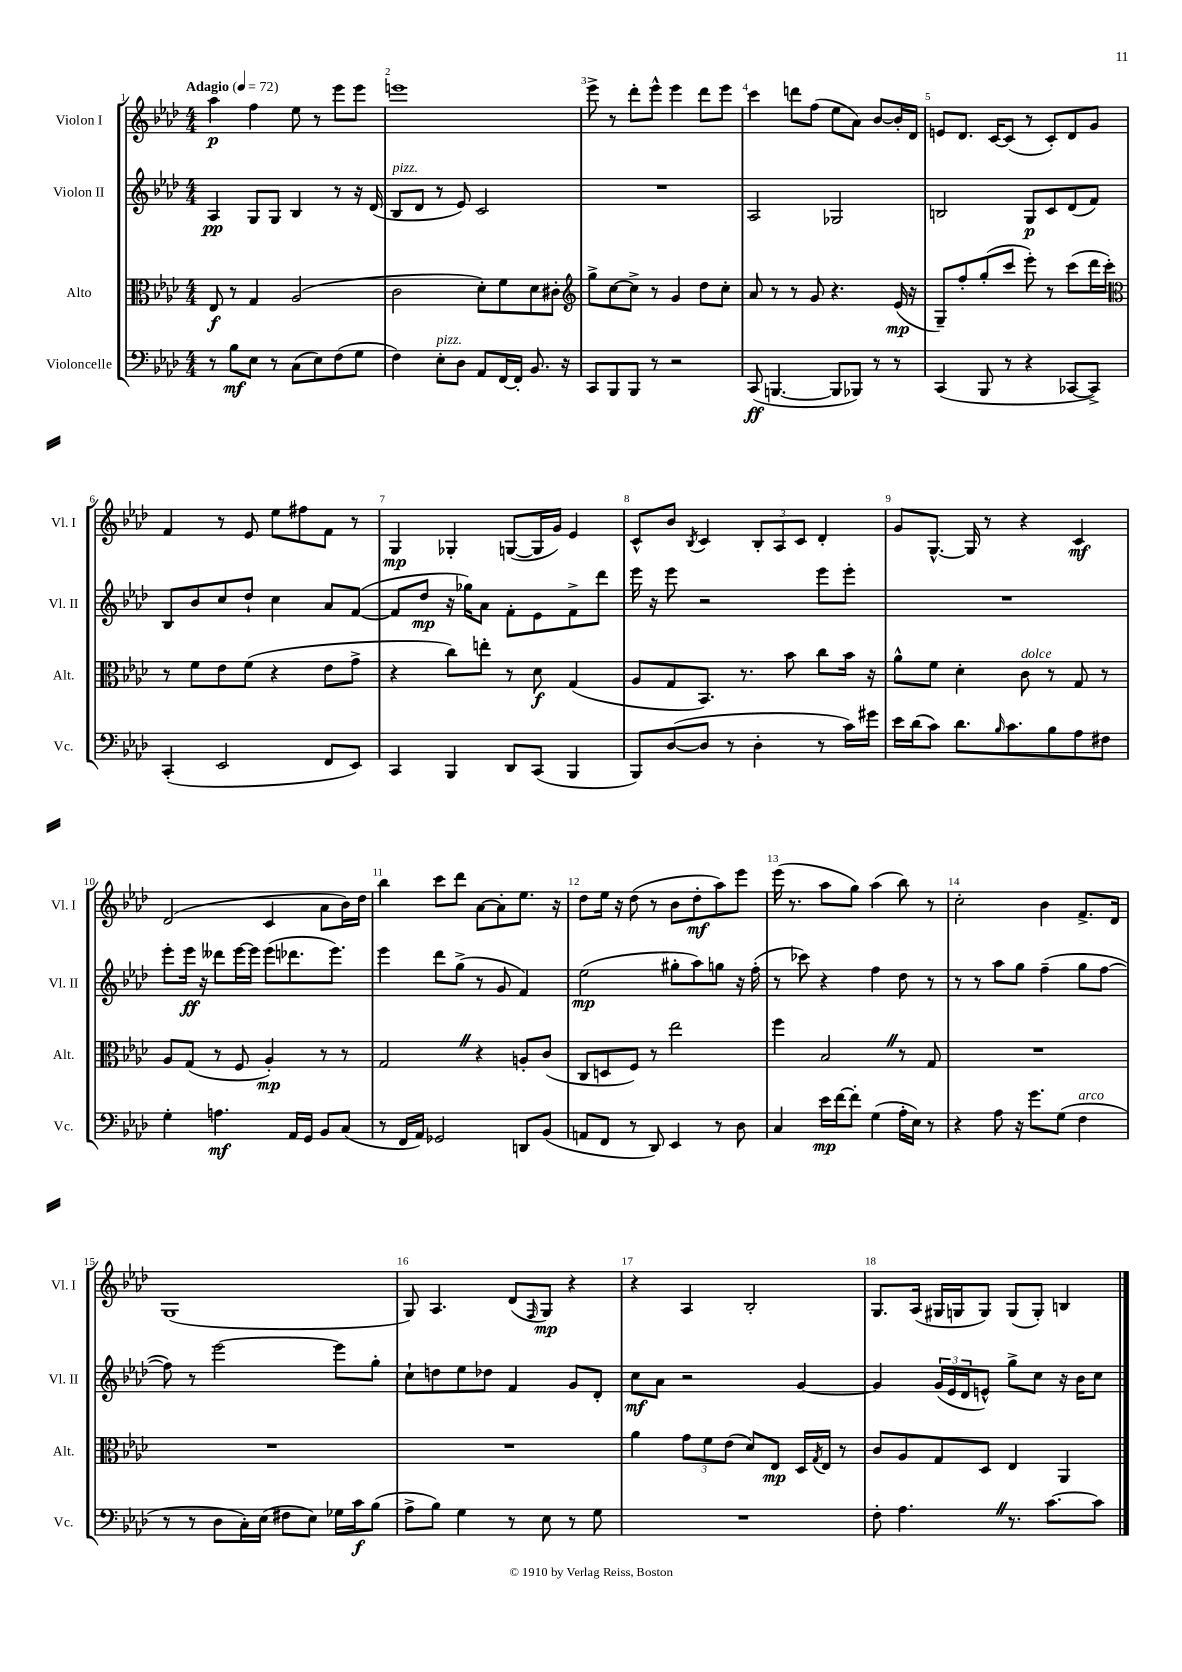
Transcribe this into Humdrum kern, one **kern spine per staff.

**kern	**kern	**kern	**kern
*staff4	*staff3	*staff2	*staff1
*clefF4	*clefC3	*clefG2	*clefG2
*k[b-e-a-d-]	*k[b-e-a-d-]	*k[b-e-a-d-]	*k[b-e-a-d-]
*M4/4	*M4/4	*M4/4	*M4/4
*MM72	*MM72	*MM72	*MM72
8r	8E-/	4A-/	4aa-\
8B-\L	8r	.	.
8E-\J	4G/	8G/L	4ff\
8r	.	8G/J	.
(8C\L	(2A-/	4B-/	8ee-\
8E-\)	.	.	8r
(8F\	.	8r	8eee-\L
8G\J	.	16r	8eee-\J
.	.	(16d-/	.
=	=	=	=
4F\)	2c\	8B-/L	1eee
.	.	8d-/J	.
8E-'\L	.	8r	.
8D-\J	.	8e-/)	.
8AA-/L	8d-'\L)	2c/	.
[16FF/L	8f\	.	.
16FF'/]JJ	.	.	.
8.BB-/	8d-\	.	.
.	8c#'\J	.	.
16r	.	.	.
=	=	=	=
*	*clefG2	*	*
8CC/L	8gg^\L	1r	8eee-^\
8BBB-/	[8cc\	.	8r
8BBB-/J	8cc^\]J	.	8ddd-'\L
8r	8r	.	8eee-^^\J
2r	4g/	.	4eee-\
.	8dd-\L	.	8ddd-\L
.	8cc'\J	.	8eee-\J
=	=	=	=
(8CC/	8a-/	2A-/	4ccc\
[4.BBB/	8r	.	.
.	8r	.	8ddd\L
.	8g/	.	(8ff\J
8BBB/]L	4.r	2G-/	8ee-\L
8BBB-/J)	.	.	8a-\J)
8r	.	.	[8b-/L
8r	(16e-/	.	16b-'/]L
.	16r	.	16d-/JJ
=	=	=	=
(4CC/	8G~/L)	2B/	8e/L
.	8ff'/	.	8.d-/J
8BBB-/	(8gg'/	.	.
.	.	.	[16c/LK
8r	8ccc/J	.	(8c/]J
4r	8eee-'\)	8G/L	8r
.	8r	8c/	8c'/L)
[8CC-/L	(8ccc\L	(8d-/	8d-/
8CC-^/]J)	16ddd-\L	8f/J)	8g/J
.	16ccc'\JJ)	.	.
=	=	=	=
*	*clefC3	*	*
(4CC'/	8r	8B-/L	4f/
.	8f\L	8b-/	.
2EE-/	8e-\	8cc/	8r
.	(8f\J	8dd-`/J	8e-/
.	4r	4cc\	8ee-\L
.	.	.	8ff#\
8FF/L	8e-\L	8a-/L	8f\J
8EE-/J)	8g^\J	([8f/J	8r
=	=	=	=
4CC/	4r	8f/]L	4G/
.	.	8dd-/J	.
4BBB-/	8cc\L)	16r	4G-'/
.	.	16gg-\LK)	.
.	8ee'\J	8a-\J	.
8DD-/L	8r	8f'\L	([8G/L
(8CC/J	8d-\	8e-\	16G/]L
.	.	.	16g/JJ)
4BBB-/	(4G/	8f^\	4e-/
.	.	8ddd-\J	.
=	=	=	=
8BBB-/L)	8A-/L	16eee-\	8c^^/L
.	.	16r	.
([8D-/	8G/	8eee-\	8b-/J
.	.	.	8qB-/
8D-/]J	8.BB-/J)	2r	4c/
8r	.	.	.
.	8.r	.	.
4D-'\	.	.	12B-'/L
.	.	.	12A-/
.	8b-\	.	.
.	.	.	12c/J
8r	8cc\L	8eee-\L	4d-'/
16c\LL)	16b-\Jk	8eee-'\J	.
16g#\JJ	16r	.	.
=	=	=	=
16e-\LL	8a-^^\L	1r	8g/L
(16d-\J	.	.	.
8c\J)	8f\J	.	[8.G^^/J
8.d-\L	4d-'\	.	.
.	.	.	16G/]
.	.	.	8r
16qqB-/	.	.	.
8.c\	.	.	.
.	8c\	.	4r
8B-\	8r	.	.
8A-\	8G/	.	4c/
8F#\J	8r	.	.
=	=	=	=
4G'\	8A-/L	8eee-'\L	(2d-/
.	(8G/J	16eee-\Jk	.
.	.	16r	.
4.A\	8r	8ddd--\L	.
.	8F/	[16eee-\L	.
.	.	16eee-\]JJ	.
.	4A-'/)	(8eee-\L	4c/
16AA-/LL	.	8.ddd-\	.
16GG/JJ	.	.	.
8BB-/L	8r	.	8a-\L
.	.	8.eee-\J)	.
(8C/J	8r	.	16b-\L)
.	.	.	16dd-\JJ
=	=	=	=
8r	2G/	4eee-\	4bb-\
16FF/LL	.	.	.
16AA-/JJ)	.	.	.
2GG-/	.	8ddd-\L	8ccc\L
.	.	(8gg^\J	8ddd-\J
.	4r	8r	[8a-\L
.	.	8g/	8a-'\]
8DD/L	8A'/L	4f/)	8.ee-\J
(8BB-/J	(8c/J	.	.
.	.	.	16r
=	=	=	=
8AA/L	8C/L	(2ee-\	8dd-\L
8FF/J	8D/	.	16ee-\Jk
.	.	.	16r
8r	8F/J)	.	(8dd-\
8DD-/)	8r	.	8r
4EE-/	2ee-\	8gg#'\L	8b-\L
.	.	8aa-\)	8dd-'\
8r	.	8gg\J	8aa-\)
8D-\	.	16r	8eee-\J
.	.	(16ff'\	.
=	=	=	=
4C/	4ff\	8r	(16eee-\
.	.	.	8.r
.	.	8ccc-\)	.
16e-\LL	2B-/	4r	8aa-\L
[16f\J	.	.	.
8f'\]J	.	.	8gg\J)
(4G\	.	4ff\	(4aa-\
16A-'\LL	8r	8dd-\	8bb-\)
16E-\JJ)	.	.	.
8r	8G/	8r	8r
=	=	=	=
4r	1r	8r	2cc'\
.	.	8r	.
8A-\	.	8aa-\L	.
16r	.	8gg\J	.
8.g\L	.	.	.
.	.	(4ff~\	4b-\
(8G\J	.	.	.
4F\	.	8gg\L	8.f^/L
.	.	[8ff\J	.
.	.	.	16d-/Jk
=	=	=	=
8r	1r	8ff\])	(1G
8r	.	8r	.
8D-\L	.	[2eee-\	.
16C'\L)	.	.	.
(16E-\JJ	.	.	.
8F#\L	.	.	.
8E-\J)	.	.	.
16G-\LL	.	8eee-\]L	.
16c\J	.	.	.
(8B-\J	.	8gg'\J	.
=	=	=	=
8A-^\L	1r	8cc`\L	8G/)
8B-\J)	.	8dd\	4.A-/
4G\	.	8ee-\	.
.	.	8dd-\J	.
8r	.	4f/	(8d-/L
.	.	.	16qqF/
8E-\	.	.	8G/J)
8r	.	8g/L	4r
8G\	.	8d-'/J	.
=	=	=	=
1r	4a-\	8cc\L	4r
.	.	8a-\J	.
.	12g\L	2r	4A-/
.	12f\	.	.
.	(12e-\J	.	.
.	8d-/L)	.	2B-'/
.	8E-/J	.	.
.	16D-/LL	[4g/	.
.	8qG/	.	.
.	16E-/JJ	.	.
.	8r	.	.
=	=	=	=
8F'\	8c/L	4g/]	8.G/L
4.A-\	8A-/	.	.
.	.	.	(16A-/Jk
.	8G/	(24g/LL	16G#/LL
.	.	24e-/	.
.	.	.	16G/J
.	.	24d-/J	.
.	8D-/J	8e^^/J)	8G/J)
8.r	4E-/	8gg^\L	(8G/L
.	.	8cc\J	8G'/J)
[8.c\L	.	.	.
.	4AA-/	16r	4B/
.	.	16b-\LK	.
8c\]J	.	8cc\J	.
==	==	==	==
*-	*-	*-	*-
